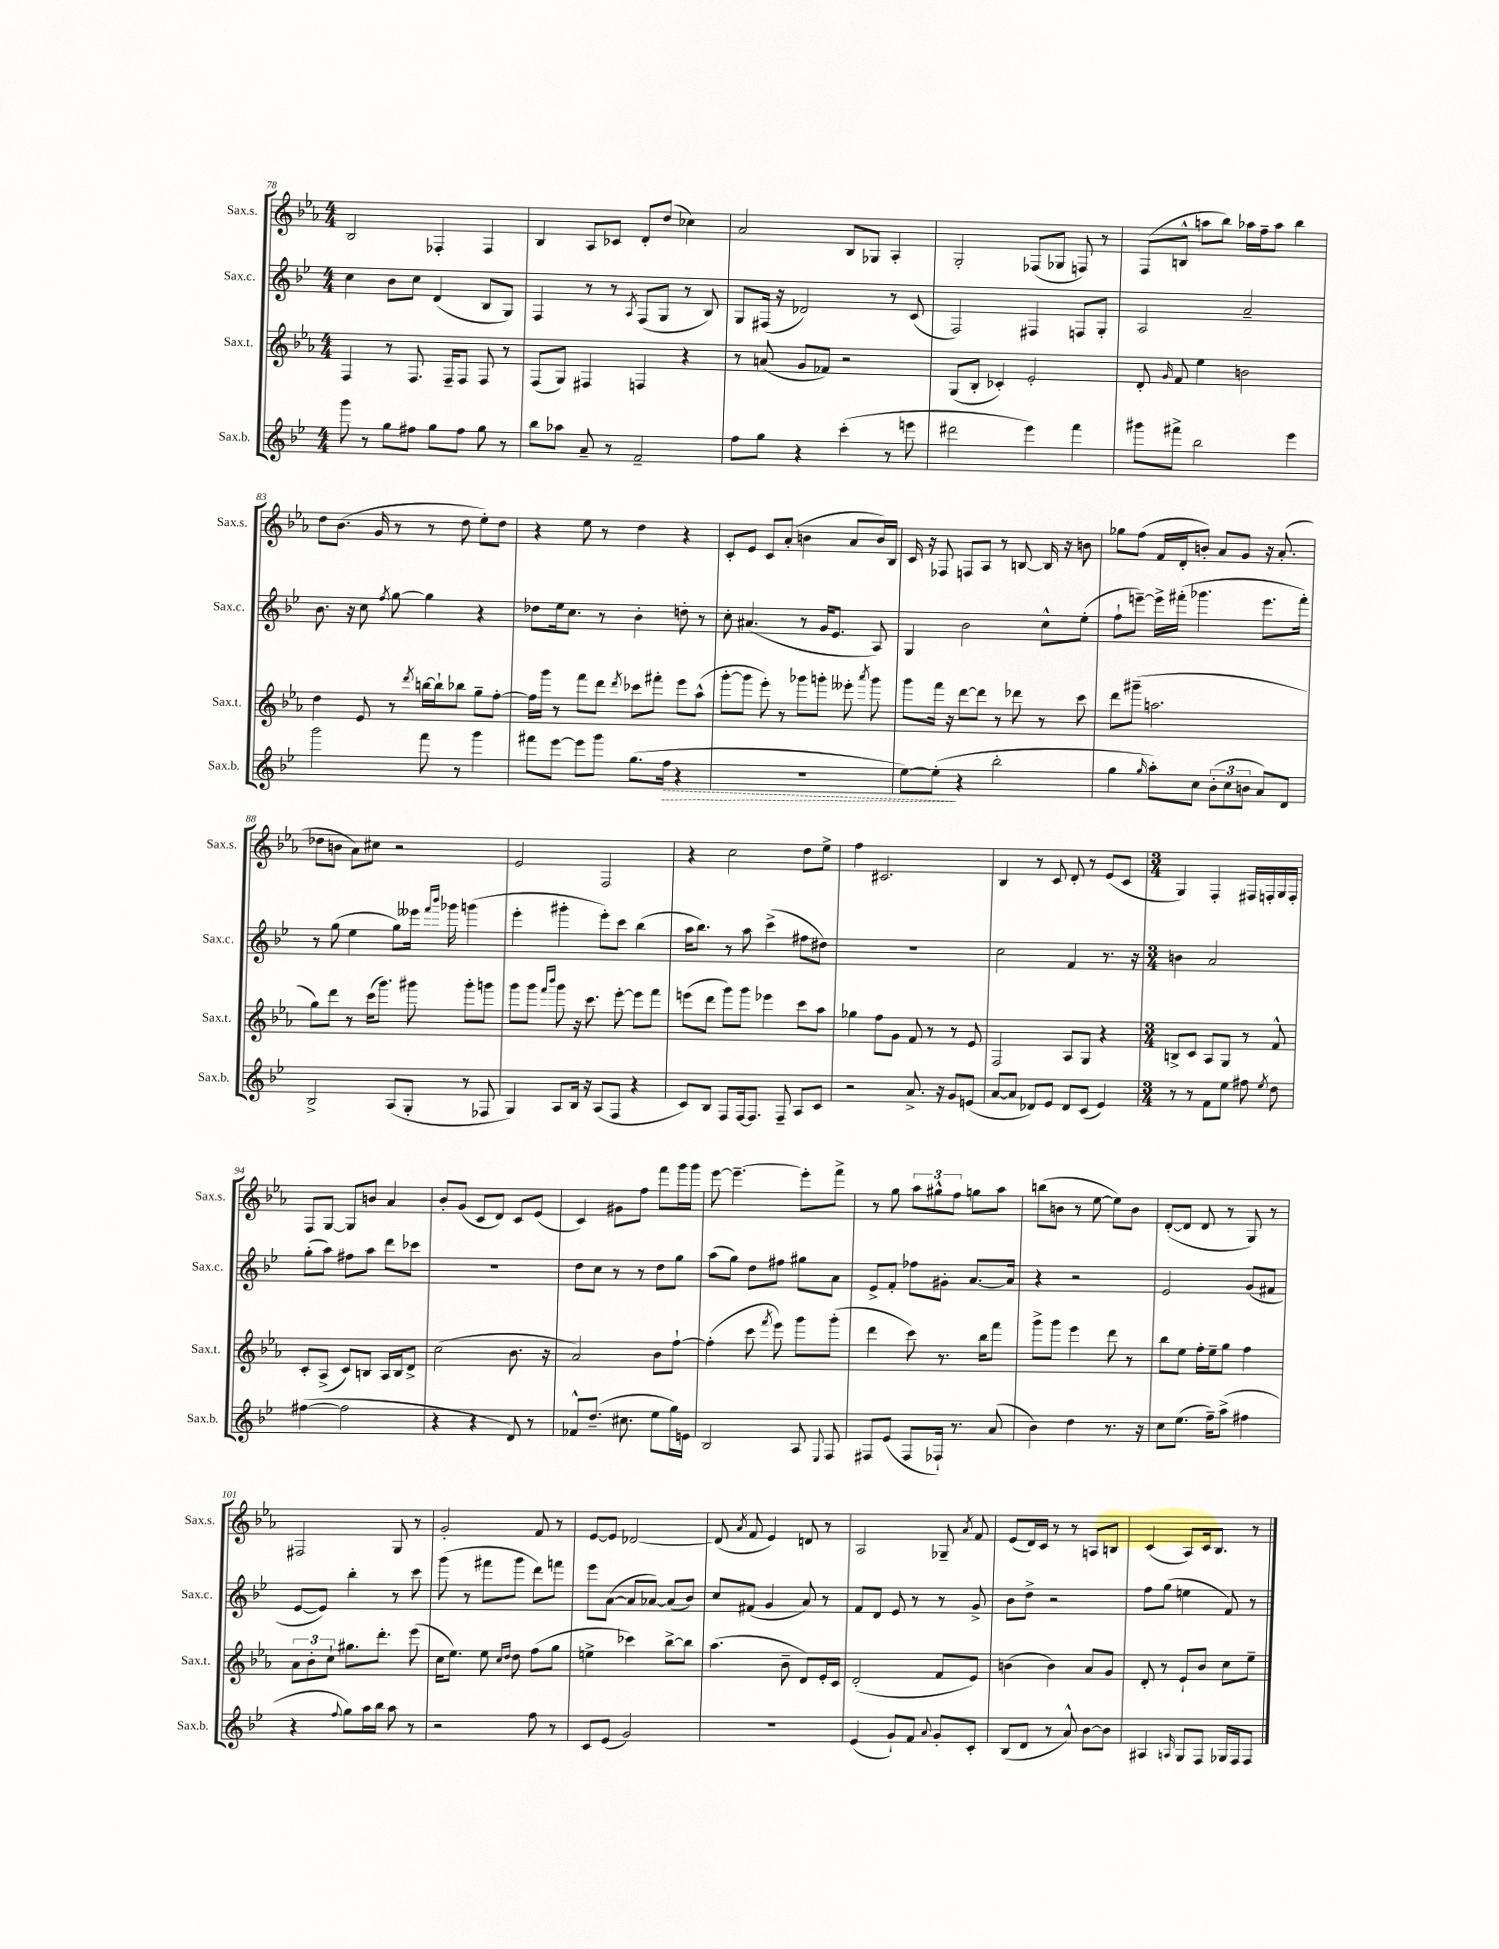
<<
\new StaffGroup <<
\new Staff = "s0" \with { instrumentName = "Sax.s." shortInstrumentName = "Sax.s." } {
    \clef treble \key ees \major \numericTimeSignature \time 4/4
    \autoBeamOff bes2 fes4-. fes4 |
    bes4 aes8[ ces'8] d'8[-. d''8]( ces''4) |
    aes'2 bes8[ ges8] aes4-. |
    g2-. fes8[( ges8] f8) r8 |
    f8[( b8]-^ a''8[ bes''8]) aes''16[ f''16-- aes''8] bes''4 |
    d''8[ bes'8.]( g'16 r8 r8 d''8 ees''8[-.) d''8] |
    r4 ees''8 r8 d''4 r4 |
    c'8[-. ees'8] c'8[ aes'8]-.( b'4 aes'8[ b'16) bes16] |
    c'16 r16 fes8 f8[ aes8] r8 b8~ b16 r16 b'8 |
    ges''8[ f''8]( f'16[ d'16-. b'8]-.) aes'8[ g'8] r16 aes'8.-.( |
    des''8[ b'8] aes'8[) cis''8] r2 |
    ees'2 f2 |
    r4 c''2 d''8[ ees''8]-> |
    f''4 cis'2. |
    bes4 r8 c'8 d'8-. r8 ees'8[( c'8] |
    \numericTimeSignature \time 3/4 g4) f4-. fis16[ f16-. g16 f16]-. |
    f8[ g8]~ g8[ b'8] aes'4 |
    bes'8[-. g'8]( c'8[ d'8]) c'8[ ees'8]( |
    c'4) gis'8[ f''8] f'''8[ g'''16 g'''16] |
    ees'''8~ ees'''4.~-- ees'''8[-. f'''8]-> |
    r8 g''8 \tuplet 3/2 { aes''8[ gis''8-^ f''8] } g''8[ aes''8] |
    b''8[( b'8] r8 ees''8~ ees''8[) b'8] |
    d'8[~-.( d'8] d'8 r8 g8) r8 |
    fis2 g8 r8 |
    g'2-. f'8 r8 |
    ees'8[~ ees'8] des'2~ |
    des'8( \acciaccatura { aes'8 } f'8 ees'4) d'8 r8 |
    aes2 ges8-- \acciaccatura { aes'8 } f'8 |
    ees'8[( d'16) c'16] r8 r8 a8[ b8] |
    c'4( aes8[) c'16 bes8.] r8 \bar "|." |
}
\new Staff = "s1" \with { instrumentName = "Sax.c." shortInstrumentName = "Sax.c." } {
    \clef treble \key bes \major \numericTimeSignature \time 4/4
    \autoBeamOff c''4 bes'8[ c''8] d'4( bes8[ g8]) |
    f4 r8 r8 \acciaccatura { a8 } f8[( g8] r8 bes8) |
    g8[ fis16]( r16 des'2) r8 c'8( |
    f2) fis4 f8[ g8]-. |
    a2 a'2-- |
    bes'8. r16 c''8 \acciaccatura { f''8 } g''8~ g''4 r4 |
    des''8[ ees''16 c''8.] r8 bes'4-. d''8-. r8 |
    c''8-. ais'4.( r8 g'16[ ees'8.] a8) |
    g4 bes'2 c''8[-^ ees''8]-.( |
    f''8[-! e'''8]~--) e'''16[-> fis'''16]-.( ges'''4. e'''8.[ fis'''16]-.) |
    r8 g''8( ees''4 g''8[) eeses'''16] \grace { f'''16[ bes'''16] } ges'''16 g'''4( |
    ees'''4-. gis'''4-. ees'''8[-.) c'''8] bes''4( |
    a''16[ bes''8.]) r8 a''8 c'''4->( fis''8[ dis''8]) |
    R1 |
    c''2 f'4 r8. r16 |
    \numericTimeSignature \time 3/4 b'4 a'2 |
    g''8[-.( a''8]) fis''8[ a''8] d'''8[ ces'''8] |
    R2. |
    d''8[ c''8] r8 r8 d''8[ g''8] |
    a''8[( g''8]) d''8[ fis''8] gis''8[ a'8] |
    ees'8[-> f'8]-. fes''8[ gis'8]-. a'8.[~ a'16] |
    r4 r2 |
    ees'2 g'8[( fis'8] |
    ees'8[~ ees'8]) bes''4-. r8 c'''8 |
    g'''8( r8 fis'''8[ g'''8] d'''8[) f'''8] |
    ees'''8[ a'8]~( a'8[ aes'8]~) aes'8[( bes'8]) |
    c''8[ fis'8]( g'4 a'8) r8 |
    f'8[ d'8] ees'8 r8 r8 g'8-> |
    bes'8[ d''8]-> r2 |
    f''8[ g''8]( e''4 f'8) r8 \bar "|." |
}
\new Staff = "s2" \with { instrumentName = "Sax.t." shortInstrumentName = "Sax.t." } {
    \clef treble \key ees \major \numericTimeSignature \time 4/4
    \autoBeamOff f4 r8 f8. f16[-- f8] f8 r8 |
    f8[( g8]) fis4 f4 r4 |
    r8 a'8( g'8[ fes'8]) r2 |
    g8[( bes8]-. ces'4-.) ees'2-. |
    d'8-. \grace { g'16 } f'8 ees''4 b'2 |
    d''4 ees'8 r8 \acciaccatura { d'''8 } b''16[~ b''16-! bes''8] g''8[-- f''8]~-. |
    f''16[ g'''16] r8 f'''8[ d'''8] \acciaccatura { d'''8 } ces'''8[ fis'''8]-. ees'''8[ aes''8]-^( |
    g'''8[~-. g'''8] ees'''8-.) r8 ges'''8[ g'''8]-. eeses'''8-. \acciaccatura { aes'''8 } g'''8 |
    g'''8[ f'''16] r16 d'''8[~ d'''8] r8 des'''8 r8 c'''8 |
    d'''8[ gis'''8]--( a''2. |
    g''8[) d'''8] r8 c'''16[( g'''8.]) gis'''8 gis'''8[-. g'''8] |
    g'''8[ g'''8] \grace { f'''16[ bes'''16] } g'''8 r16 c'''8. ees'''8~-. ees'''8[ f'''8] |
    e'''8[( d'''8] g'''8[) g'''8] ees'''4 c'''8[ aes''8] |
    ges''4 f''8[ g'8] f'8 r8 r8 ees'8 |
    f2 aes8[ g8] r4 |
    \numericTimeSignature \time 3/4 b8[-> c'8] aes8[ g8] r8 f'8-^ |
    c'8[-. aes8]->( c'8[) b8] aes16[ b16 d'8]-> |
    c''2( bes'8. r16 |
    aes'2) bes'8[ f''8]~-! |
    f''4-.( c'''8 \acciaccatura { f'''8 } ees'''8) g'''8[ g'''8]-.( |
    d'''4 c'''8) r8. bes''16[ f'''8] |
    g'''8[-> g'''8] ees'''4 d'''8 r8 |
    bes''8[ ees''8] f''16[-. ees''16-- g''8] f''4 |
    \tuplet 3/2 { aes'8[ bes'8-. c''8]-! } gis''8.[ d'''8.]-. ees'''8( |
    c''16[ ees''8.]) ees''8 \grace { c''16[ d''16] } d''8 f''8[( g''8] |
    e''4-> ces'''4) bes''8[~-> bes''8] |
    aes''4.( bes'8-- d'8[) ees'16-. c'16] |
    d'2-.( f'8[ ees'8]) |
    b'4( b'4) aes'8[ g'8] |
    d'8-. r8 ees'8[-! bes'8] c''8[ ees''8]-- \bar "|." |
}
\new Staff = "s3" \with { instrumentName = "Sax.b." shortInstrumentName = "Sax.b." } {
    \clef treble \key bes \major \numericTimeSignature \time 4/4
    \autoBeamOff g'''8 r8 g''8[ fis''8] g''8[ fis''8] g''8 r8 |
    bes''8[ aes''8] a'8-- r8 f'2-- |
    f''8[ g''8] r4 c'''4-.( r8 e'''8 |
    dis'''2 ees'''4) f'''4 |
    gis'''8[ fis'''8]-> bes''2 ees'''4 |
    g'''2 f'''8 r8 g'''4 |
    fis'''8[ ees'''8]~ ees'''8[ g'''8] g''8.[( \once \override Hairpin.style = #'dashed-line f''16]\> r4 |
    R1 |
    ees''8[~) ees''8]-.\!( r4 bes''2-. |
    g''4 \grace { g''16 } a''8[-.) c''8] \tuplet 3/2 { bes'8[-.( c''8 b'8] } a'8[) d'8] |
    bes2-> a8[( g8]-. r8 fes8 |
    g4) a8[ bes16] r16 a8[( f8] r4 |
    c'8[) bes8] f8[ f16~ f8.] f8-- a8[ c'8] |
    r2 a'8.-> r16 g'8[ e'8]( |
    a'8[~ a'8] des'8[) ees'8] des'8[ c'8]( ees'4) |
    \numericTimeSignature \time 3/4 r8 r8 f'8[ ees''8] fis''8 \acciaccatura { ees''8 } d''8 |
    fis''4~( fis''2 |
    r4 r4 d'8) r8 |
    fes'8[-^ d''8.]--( cis''8. ees''8[ g''16) e'16] |
    bes2 a8 \appoggiatura { ees8 } f8 |
    fis8[ ees'8]( fis8[ fes16]-!) r8. a'8( |
    bes'4) d''4 r8. r16 |
    c''8[ ees''8.]( f''16[--) a''8]->( fis''4 |
    r4 \appoggiatura { f''8 } g''8[) a''16 bes''16] a''8 r8 |
    r2 f''8 r8 |
    c'8[ ees'8]( g'2) |
    R2. |
    ees'4( g'8[-!) f'8] \appoggiatura { a'8 } g'8[-. c'8]-. |
    bes8[( d'8] r8 a'8-^) bes'8[~ bes'8] |
    ais4 \grace { a16 } g8[ f8] ges16[ f16 f8] \bar "|." |
}
>>
>>
\layout { \context { \Score currentBarNumber = #78 } }
